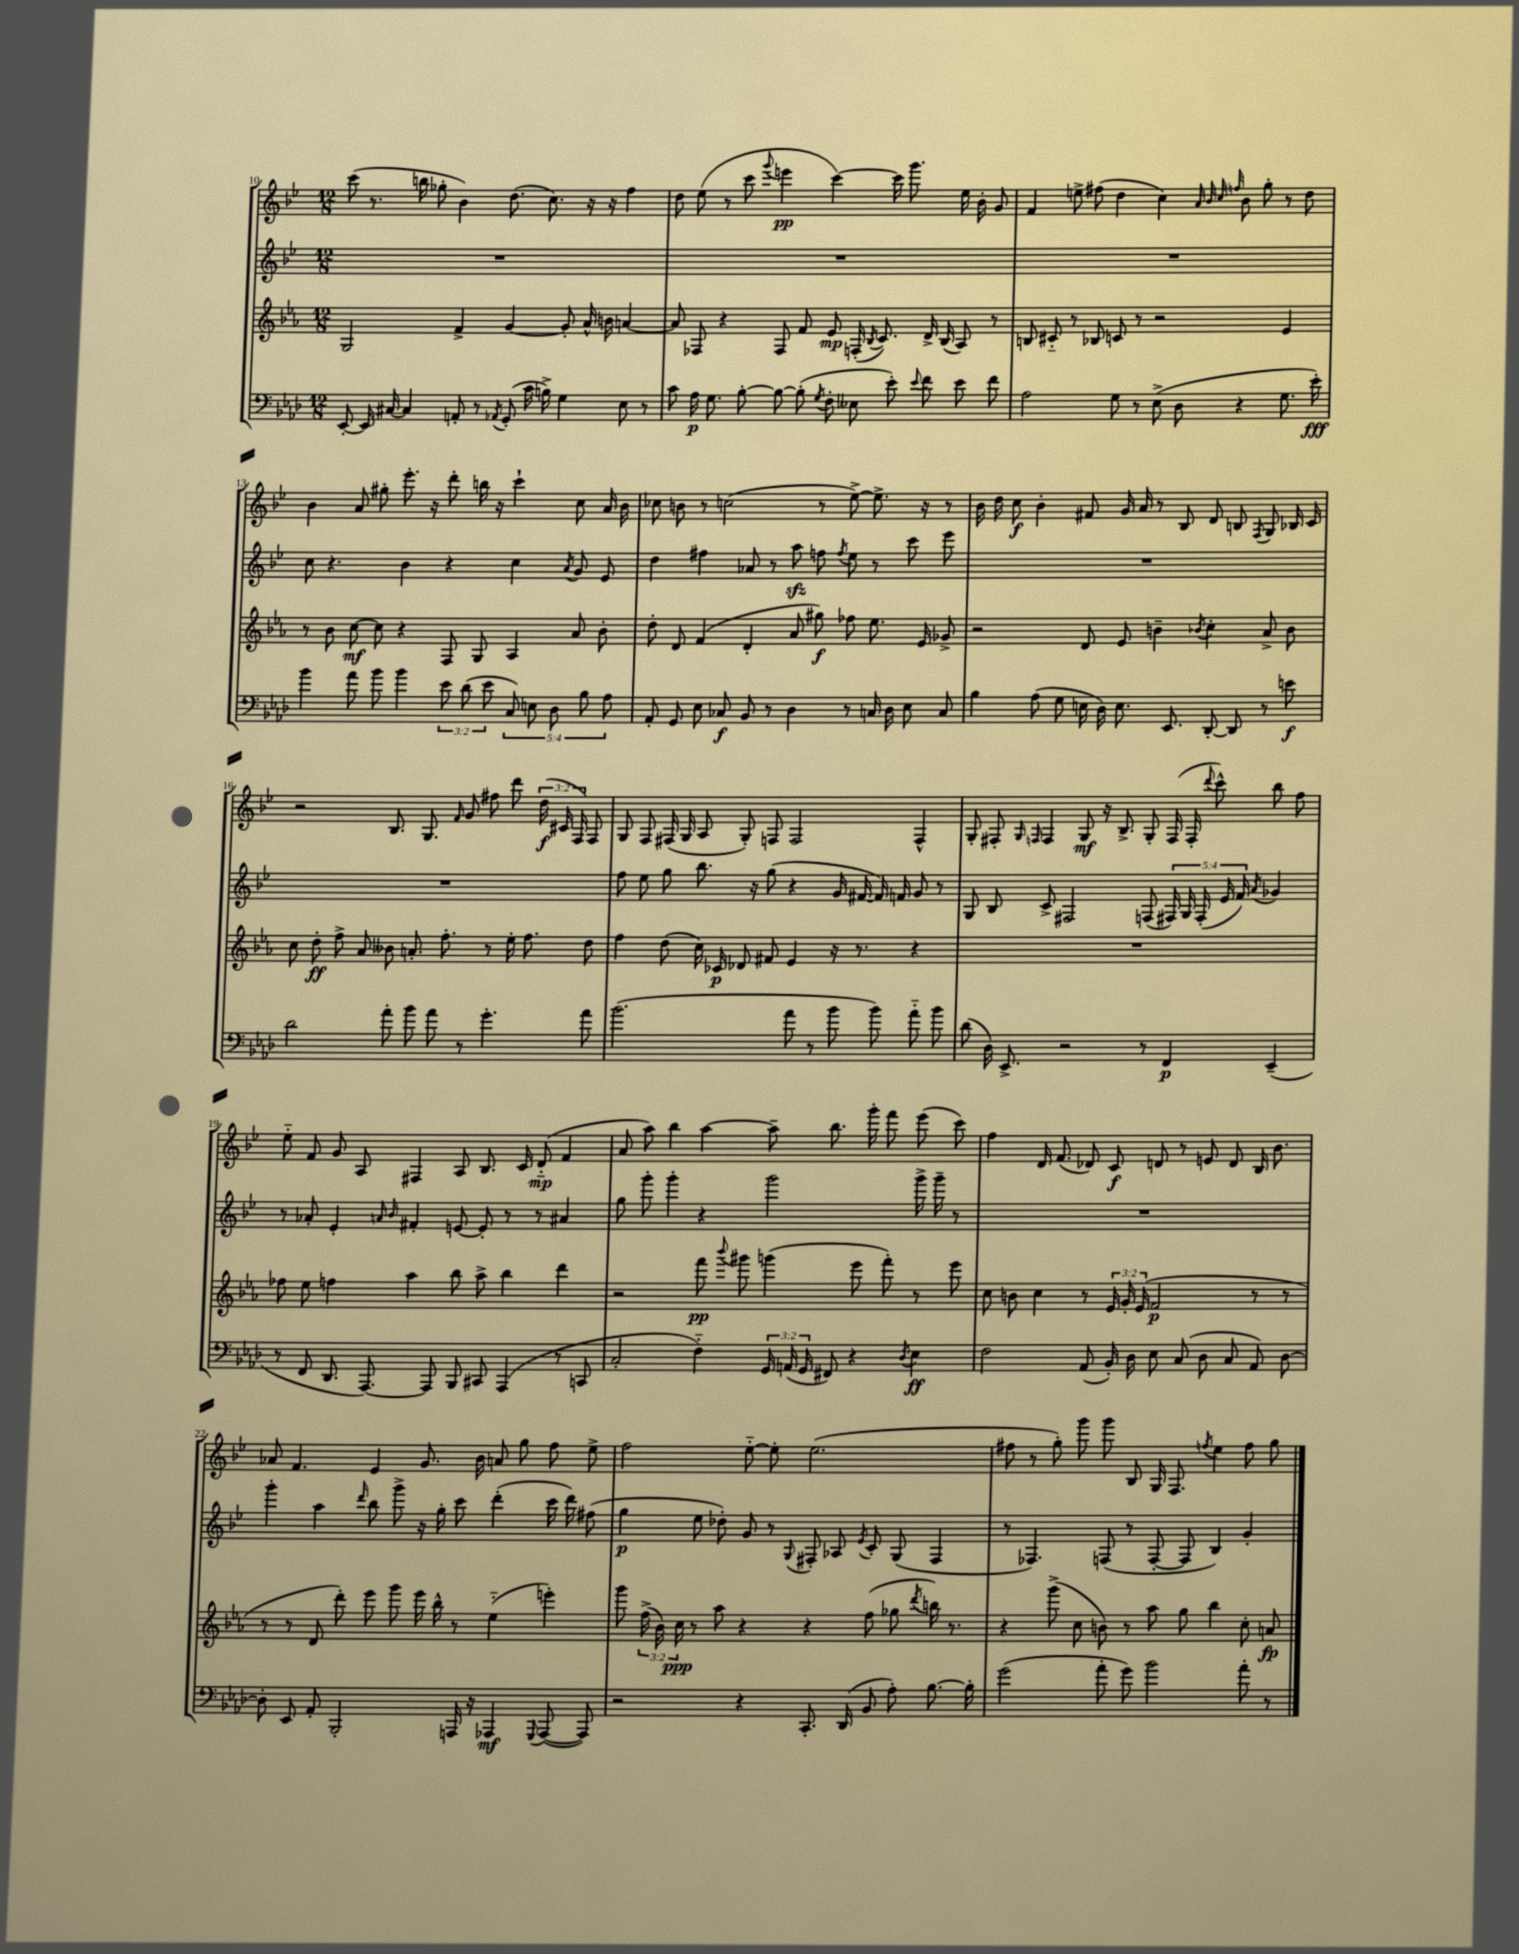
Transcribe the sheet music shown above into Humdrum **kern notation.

**kern	**kern	**kern	**kern
*staff4	*staff3	*staff2	*staff1
*clefF4	*clefG2	*clefG2	*clefG2
*k[b-e-a-d-]	*k[b-e-a-]	*k[b-e-]	*k[b-e-]
*M12/8	*M12/8	*M12/8	*M12/8
[8EE-'	2G	1.r	(8ccc
16EE-]	.	.	8.r
[16C#	.	.	.
4C#]	.	.	.
.	.	.	16bb
.	.	.	8gg-'
8AA'	4f^	.	4b-)
8r	.	.	.
8qAA-	.	.	.
(8GG'	[4g	.	(8.dd
16c	.	.	.
16B^)	.	.	8.cc)
4G	8g']	.	.
.	16a-^^	.	16r
.	16b	.	16r
8E-	[4a	.	4ff
8r	.	.	.
=	=	=	=
8c	8a]	1.r	8dd
16A-	8F-	.	(8ee-
8.G	.	.	.
.	4r	.	8r
[8B-'	.	.	8ccc
.	.	.	8qqggg
8B-_	8F-	.	4eee
(8B-']	8f	.	.
8qG	.	.	.
8F'	8e-	.	[4ccc)
8E--	(16F'	.	.
.	8qB-	.	.
.	8.c)	.	.
8e-')	.	.	16ccc]
.	.	.	8.ggg
8qqe-	.	.	.
8f	16d^	.	.
.	(16B-	.	.
8e-	8A-)	.	16ee-
.	.	.	16b-'
8f	8r	.	8g
=	=	=	=
2A-	8B	1.r	4f
.	8c#'~	.	.
.	8r	.	8ee^
.	8B-	.	(8ff#
8G	8c	.	4dd
8r	8r	.	.
(8E-^	2r	.	4cc)
8D-	.	.	.
.	.	.	32qqa
.	.	.	32qqb-
.	.	.	32qqcc
.	.	.	32qqff
4r	.	.	8b-
.	.	.	8gg'
8.G	4e-	.	8r
.	.	.	8dd
16e-')	.	.	.
=	=	=	=
4b-	8r	8cc	4b-
.	8b-	4.r	.
8a-	[8cc	.	8a
8b-	8cc]	.	8gg#'
4b-	4r	4b-	8.eee-'
.	.	.	16r
12e-	8F	4r	8ddd'
(12d-	.	.	.
.	8G	.	16bb
12e-	.	.	.
.	.	.	16r
10C)	4A-	4cc	4ccc`
10E	.	.	.
10D-	.	.	.
.	.	8qa	.
.	8a-	8g	8cc
10B-	.	.	.
.	8b-'	8e-	16a
10A-	.	.	.
.	.	.	16b-
=	=	=	=
8AA-'	8dd'	4dd	8cc-
8GG	8d	.	8b
8E-	(4f	4ff#	8r
8C-	.	.	(2cc
8BB-	4d'	8a-	.
8r	.	8r	.
4D-	8a-	8aa	.
.	8gg#)	8ff	8r
.	.	8qff	.
8r	8ff-	8ee-	[8ee-^)
16C	8.ee-	8r	8.ee-^]
16D-	.	.	.
8E-	.	8ccc	.
.	16e-	.	16r
8C	8g-^	8eee-	8r
=	=	=	=
4B-	2r	1.r	16b-
.	.	.	16dd
.	.	.	8cc
(8A-	.	.	4b-'
8G	.	.	.
16E	8d	.	8f#
16D-)	.	.	.
8.E	8e-	.	16g
.	.	.	16a
.	4b~	.	8r
8.EE-	.	.	.
.	.	.	8B-
.	8qb-	.	.
[8DD-'	4cc'	.	8d
8DD-]	.	.	8B
.	.	.	8qF
8r	8a-^	.	8G
8e	8b-	.	16B-
.	.	.	16c
=	=	=	=
2d-	8cc	1.r	2r
.	8dd'	.	.
.	8ff^	.	.
.	8a-	.	.
8a-'	8b--	.	8.B-
8b-	8.a'	.	.
.	.	.	8.G
8a-	.	.	.
.	8.ff'	.	.
.	.	.	16qqf
8r	.	.	8g
4.g'	8r	.	8ff#
.	16ee-'	.	8ddd
.	8.ff	.	.
.	.	.	(24dd
.	.	.	24c#
.	.	.	24F)
8a-	8dd	.	8F
=	=	=	=
(2.b-	4ff	8ff	8G
.	.	8ee-	8F
.	(8dd	8gg	(16F#
.	.	.	16G
.	16cc)	8.bb-	8A
.	16c-	.	.
.	8d-	.	8G')
.	.	16r	.
.	8f#	(8gg	8F
8a-	4e-	4r	2F
8r	.	.	.
8b-	16r	16g	.
.	8.r	[16f#	.
8b-)	.	16f#])	.
.	.	16f	.
8a-'~	4r	8g	4F^^
8b-	.	8r	.
=	=	=	=
(8d-	1.r	8G	8G'
16D-)	.	8B-	8F#'
8.EE-^	.	.	.
.	.	.	16qqG
.	.	.	16qqF
.	.	8c^	4F
2r	.	2F#	.
.	.	.	8G
.	.	.	16r
.	.	.	8.B-^
8r	.	(8F	8G'
4FF	.	20F#)	(16F
.	.	20G	.
.	.	.	16F'
.	.	(20F#'	.
.	.	.	8qqddd
.	.	.	8ccc^^)
.	.	20e-	.
.	.	20f)	.
.	.	8qa	.
(4EE-~	.	4g-	8bb-
.	.	.	8ff
=	=	=	=
8r	8ff-	8r	8ee-'~
8FF	8ee-	8a-'	8f
8.DD-	4ff	4e-'	8g
.	.	.	8A
[8.AAA-)	.	.	.
.	.	16qqa	.
.	.	16qqb-	.
.	4aa-	4f#'	4F#
8AAA-]	.	.	.
8BBB-	8bb-	[8e	8A
8CC#	8aa-^	8e']	8.B-
(4AAA-	4bb-	8r	.
.	.	.	16c
.	.	8r	(8d'~
8r	4ddd	4a#	4f
8CC	.	.	.
=	=	=	=
2C'	2r	8gg	8a
.	.	8ggg'	8aa)
.	.	4ggg'	4bb-
4F'~)	8fff	4r	[4aa
.	8qqbbb-	.	.
.	8ggg#	.	.
24GG	(4ggg	2ggg	8aa~]
(24AA	.	.	.
24GG	.	.	.
8FF#)	.	.	8.bb-
4r	8eee-	.	.
.	.	.	16ggg'
.	8fff')	.	8fff
8qD-	.	.	.
4E-	8r	16ggg^	(8eee-
.	.	16ggg~	.
.	8eee-	8r	8ccc)
=	=	=	=
2F	8cc	1.r	4ff
.	8b	.	.
.	4cc	.	16d
.	.	.	(8.f
(8AA-	8r	.	8d-)
16BB-')	24e-	.	8c
.	24g'	.	.
16D-	.	.	.
.	(24e-	.	.
8E-	2f	.	8d
(8C	.	.	8r
8D-	.	.	8e
8C	.	.	8d
8AA-)	8r	.	16B-
.	.	.	8.b-
[8D-	8r	.	.
=	=	=	=
8D-']	8r	4ggg'	8a-
8EE-	8r	.	4.f
8AA-'	8d	4aa	.
2BBB-'	8ddd')	.	.
.	.	16qqddd	.
.	8eee-	8bb-	4e-
.	8ggg	8ggg^	.
.	16eee-	16r	8.g
.	16bb-^^	16gg'	.
16AAA	8r	8ccc	.
16r	.	.	16b-
4AAA-	(4ee-'~	(4ddd'	8a
.	.	.	8gg
8qqGGG	.	.	.
([8AAA-	4eee')	16ccc	8ff
.	.	16ddd)	.
8AAA-])	.	(8ff#	8ee-^
=	=	=	=
2r	8ggg	4gg	2ff
.	(24ff^	.	.
.	24b-)	.	.
.	24cc	.	.
.	8r	8ee-	.
.	8aa-	8dd-')	.
4r	4r	8g	[8ee-'~
.	.	8r	8ee-']
.	.	8qqG	.
8.CC'	4r	8F#'	(2.ee-
.	.	8A-	.
(16DD-	.	.	.
.	.	8qe-	.
8BB-	(8ff	8c'	.
8A-')	8gg-	(8G	.
.	8qddd	.	.
[8.B-	16bb)	4F#	.
.	8.r	.	.
16B-']	.	.	.
=	=	=	=
(2g	4r	8r	8ff#
.	.	4.F-)	8r
.	(8ggg^	.	8gg')
.	8cc	.	8ggg
8a-'	8b)	(8F	8ggg
8g)	8r	8r	8B-
2b-	8aa-	[8F'	16G
.	.	.	8.F
.	8gg	8F]	.
.	.	.	8qff
.	4bb-	4B-)	4ee-
8a-'	8cc'	4g'	8ff
8r	8a	.	8gg
==	==	==	==
*-	*-	*-	*-
